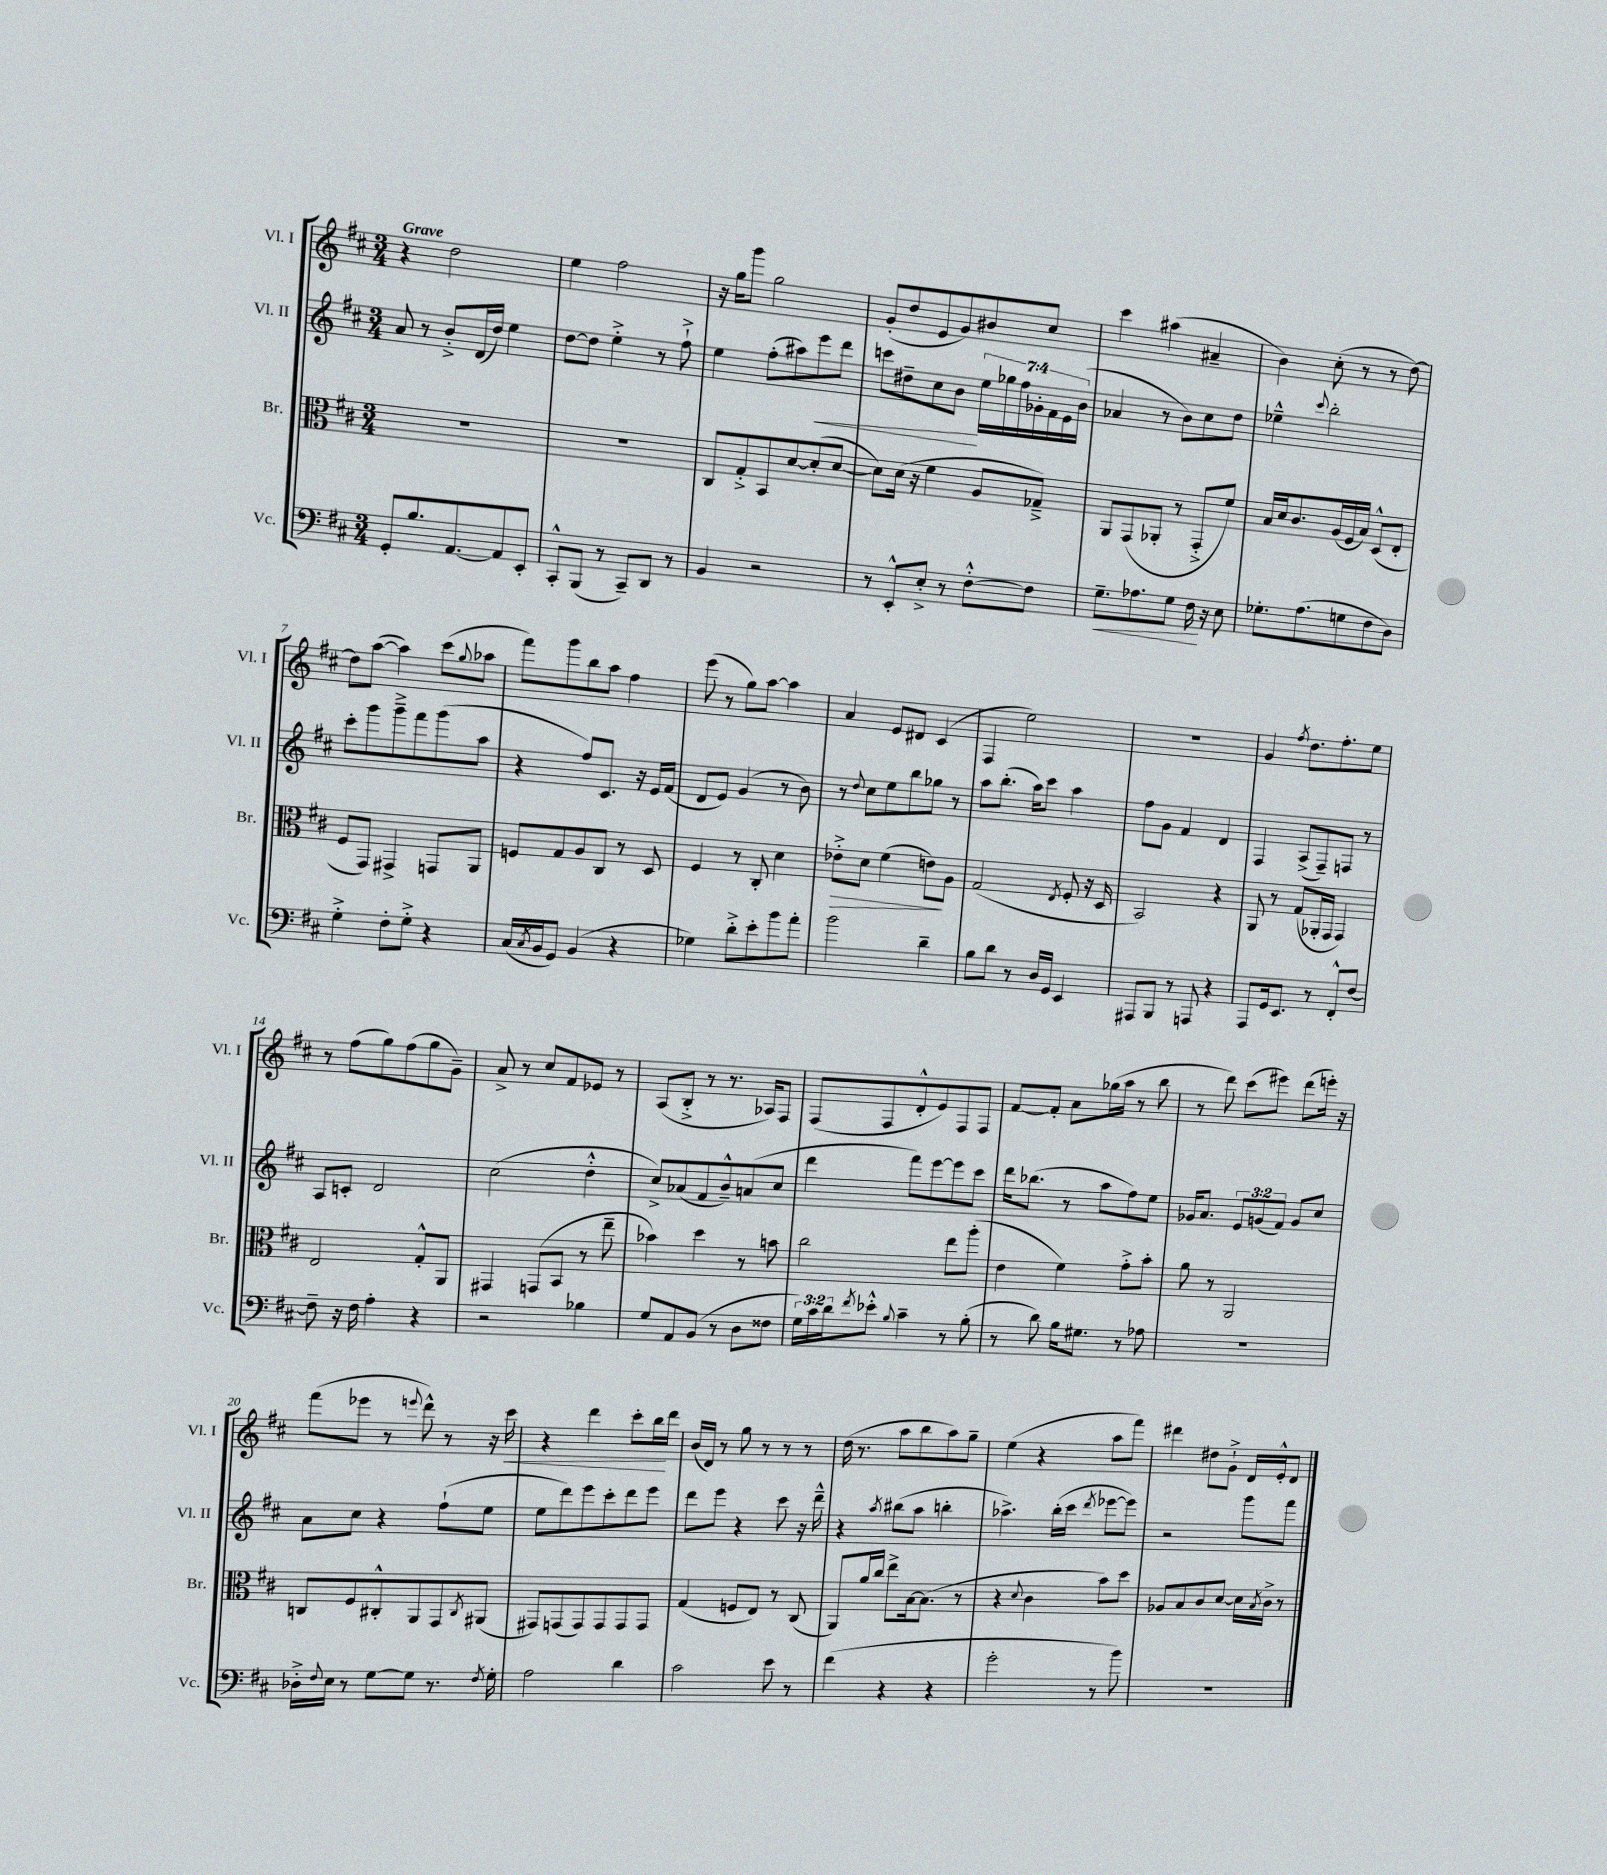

**kern	**kern	**kern	**kern
*staff4	*staff3	*staff2	*staff1
*clefF4	*clefC3	*clefG2	*clefG2
*k[f#c#]	*k[f#c#]	*k[f#c#]	*k[f#c#]
*M3/4	*M3/4	*M3/4	*M3/4
8GG'	2.r	8a	4r
8.B	.	8r	.
.	.	8b'^	2dd
[8.AA	.	.	.
.	.	(16d	.
.	.	16dd)	.
8AA]	.	4ee	.
8EE'	.	.	.
=	=	=	=
8CC#'^^	2.r	[8dd	4ee
(8BBB	.	8dd]	.
8r	.	4ee'^	2ff#
8CC#~)	.	.	.
8DD	.	8r	.
8r	.	8ff#`^	.
=	=	=	=
4BB	8C#	4ee	16r
.	.	.	16gg
.	8G'^	.	8ggg
2r	8BB	(8ff#'	2gg
.	[8d	8aa#)	.
.	(8d']	8eee	.
.	[8d	8ddd	.
=	=	=	=
8r	8d])	8ccc	(8g'
8EE'^^	(16d	8dd#~	8dd
.	16r	.	.
8E'^	4f#	8cc#	8e
8r	.	8b	8g)
[8F#'^^	8A	28ee	8b#
.	.	28gg-	.
.	.	28ff#	.
.	.	28g-'	.
8F#]	8G-~^)	.	8cc#
.	.	28f#	.
.	.	28e	.
.	.	(28b	.
=	=	=	=
8.G~	8AA	4a-	4ccc#
.	(8GG	.	.
8.A-	.	.	.
.	8AA-'	8r	(4aa#
8G	8r	8b)	.
16F#	8GG'^	8cc#	4a#~
16r	.	.	.
8E	8f#)	8dd	.
=	=	=	=
8.G-'	16B	4ee-~^^	4b)
.	16d	.	.
.	8.c#	.	.
(8.A	.	.	.
.	.	8qqccc#	.
.	.	2bb'	(8cc#'
.	(16A	.	.
8G	16F#	.	8r
.	16B)	.	.
8F#	(8D^^	.	8r
8D)	8E'	.	[8dd)
=	=	=	=
4G'^	8F#	8ccc#'	8dd]
.	8GG)	8ggg	([8aa
8F#'	4GG#^	8ggg~^	4aa])
8G'^	.	8fff#	.
4r	8GG	(8ggg	(8ccc#
.	.	.	8qqgg
.	8AA	8aa	8aa-
=	=	=	=
(16C#	8F	4r	8fff#)
8qC#	.	.	.
16BB	.	.	.
8GG)	8G	.	8ggg
(4BB	8A	8ff#)	8bb
.	8C#	8.c#	8aa
4r	8r	.	4ff#
.	.	16r	.
.	8D	16e	.
.	.	(16f#	.
=	=	=	=
4G-)	4F#	8d	(8eee
.	.	8e)	8r
8d'^	8r	(4g	8gg)
8e'	8C#'	.	[8aa
8b	4d	8r	4aa]
8a'	.	8b)	.
=	=	=	=
2b	8e-'^	8r	4a
.	.	8qqdd	.
.	8d	8cc#	.
.	(4f#	8ee	8e
.	.	8bb	8d#
4d~	8e)	8gg-	(4c#
.	8A	8r	.
=	=	=	=
8B	(2G	8aa	4F#
8d	.	(8.bb'	.
8r	.	.	2ee)
.	.	16aa)	.
16D	.	8ccc#	.
16GG	.	.	.
.	8qE	.	.
4EE	8F#'	4aa	.
.	16r	.	.
.	16D	.	.
=	=	=	=
8AAA#	2BB)	8ff#	2.r
8BBB	.	8g	.
8r	.	4f#	.
8AAA	.	.	.
4r	4r	4d	.
=	=	=	=
8AAA	8AA	4F#	4g
16GG	8r	.	.
8.EE	.	.	.
.	.	.	8qff#
.	(8G	(8A^	8.dd
8r	16AA-'	8F#~)	.
.	16GG	.	8.ff#'
8FF#'^^	4GG)	8F	.
[8F#	.	8r	8ee
=	=	=	=
8F#~]	2E	8A	8r
16r	.	8c'	(8ff#
16F#	.	.	.
4A'	.	2d	8gg)
.	.	.	(8ff#
4r	8G'^^	.	8gg
.	8AA	.	8g~)
=	=	=	=
2r	4GG#	(2cc#	8a^
.	.	.	8r
.	(8GG	.	8cc#
.	8BB	.	8f#
4B-	8r	4dd'^^	8e-
.	8ee~	.	8r
=	=	=	=
8G	4b-)	8cc#^)	(8A
8AA	.	(8a-	8B'^
(8BB	4dd	8f#	8r
8r	.	8b~^^)	8.r
8D	8r	(8a	.
.	.	.	16A-)
8F##	8b	8cc#	8F#
=	=	=	=
24G)	2cc#	4ddd	(8F#
24c#	.	.	.
24d	.	.	.
8qf#	.	.	.
8e-'^^	.	.	8F#
8qqB	.	.	.
4c#~	.	8fff#)	8d'^^
.	.	[8eee	8e)
8r	8ee	8eee]	8F#
(8B'	(8aa'	8ccc#	8F#
=	=	=	=
8r	4e	16ddd	[8f#
.	.	(8.bb-	.
8d)	.	.	8f#']
16B	4f#)	8r	8a
8.G#	.	.	.
.	.	8aa	(16gg-
.	.	.	16aa
8r	8g'^	8ff#)	8r
8A-	8b'	8ee	8bb
=	=	=	=
2.r	8a	16g-	8r
.	.	8.a	.
.	8r	.	8ddd)
.	2AA	12e	(8ccc#
.	.	(12g	.
.	.	.	8eee#)
.	.	12f#)	.
.	.	8g	(8ddd
.	.	8cc#	16eee')
.	.	.	16r
=	=	=	=
16D-'^	8C	8a	(8fff#
8qqF#	.	.	.
16E	.	.	.
8r	8F#	8cc#	8eee-
[8G	8C#'^^	4r	8r
.	.	.	8qqeee
8G]	8AA	.	8ddd^^)
8.r	8GG	(8ff#`	8r
.	8qC#	.	.
.	(8AA#	8ee	16r
8qF#	.	.	.
16G'	.	.	16ccc#
=	=	=	=
2A	8GG#)	8ee	4r
.	(8GG	8ddd)	.
.	8GG)	8eee	4ddd
.	8GG	8ccc#'	.
4d	8GG	8ddd	8ccc#'
.	8GG	8eee	16bb
.	.	.	16ddd
=	=	=	=
2c#	(4G	8ddd	(16b
.	.	.	16d)
.	.	8eee	8r
.	8F	4r	8gg
.	8E)	.	8r
8e	8r	8ccc#	8r
8r	(8C#	16r	8r
.	.	16ddd~^^	.
=	=	=	=
(4f#	8AA)	4r	(16dd
.	.	.	8.r
.	16a	.	.
.	16cc#	.	.
.	.	8qaa	.
4r	8ee^	(8bb#	8aa
.	[16B	8aa	8bb
.	(8.B]	.	.
4r	.	4bb'	8aa)
.	8r	.	8gg~
=	=	=	=
2g'	4r	4.aa-^)	(4ee
.	8qqd	.	.
.	4c#	.	4r
.	.	(16bb'	.
.	.	16ccc#	.
.	.	8qddd	.
8r	8b)	[8eee-	8aa
8b)	8dd	8eee-])	8fff#)
=	=	=	=
2.r	8A-	2r	4ddd#
.	8B	.	.
.	8c#	.	8dd#
.	[8d	.	8g`^
.	16d]	8ggg	16d
.	8qB	.	.
.	16c#^	.	16e'^^
.	8r	8fff#	8d
==	==	==	==
*-	*-	*-	*-
